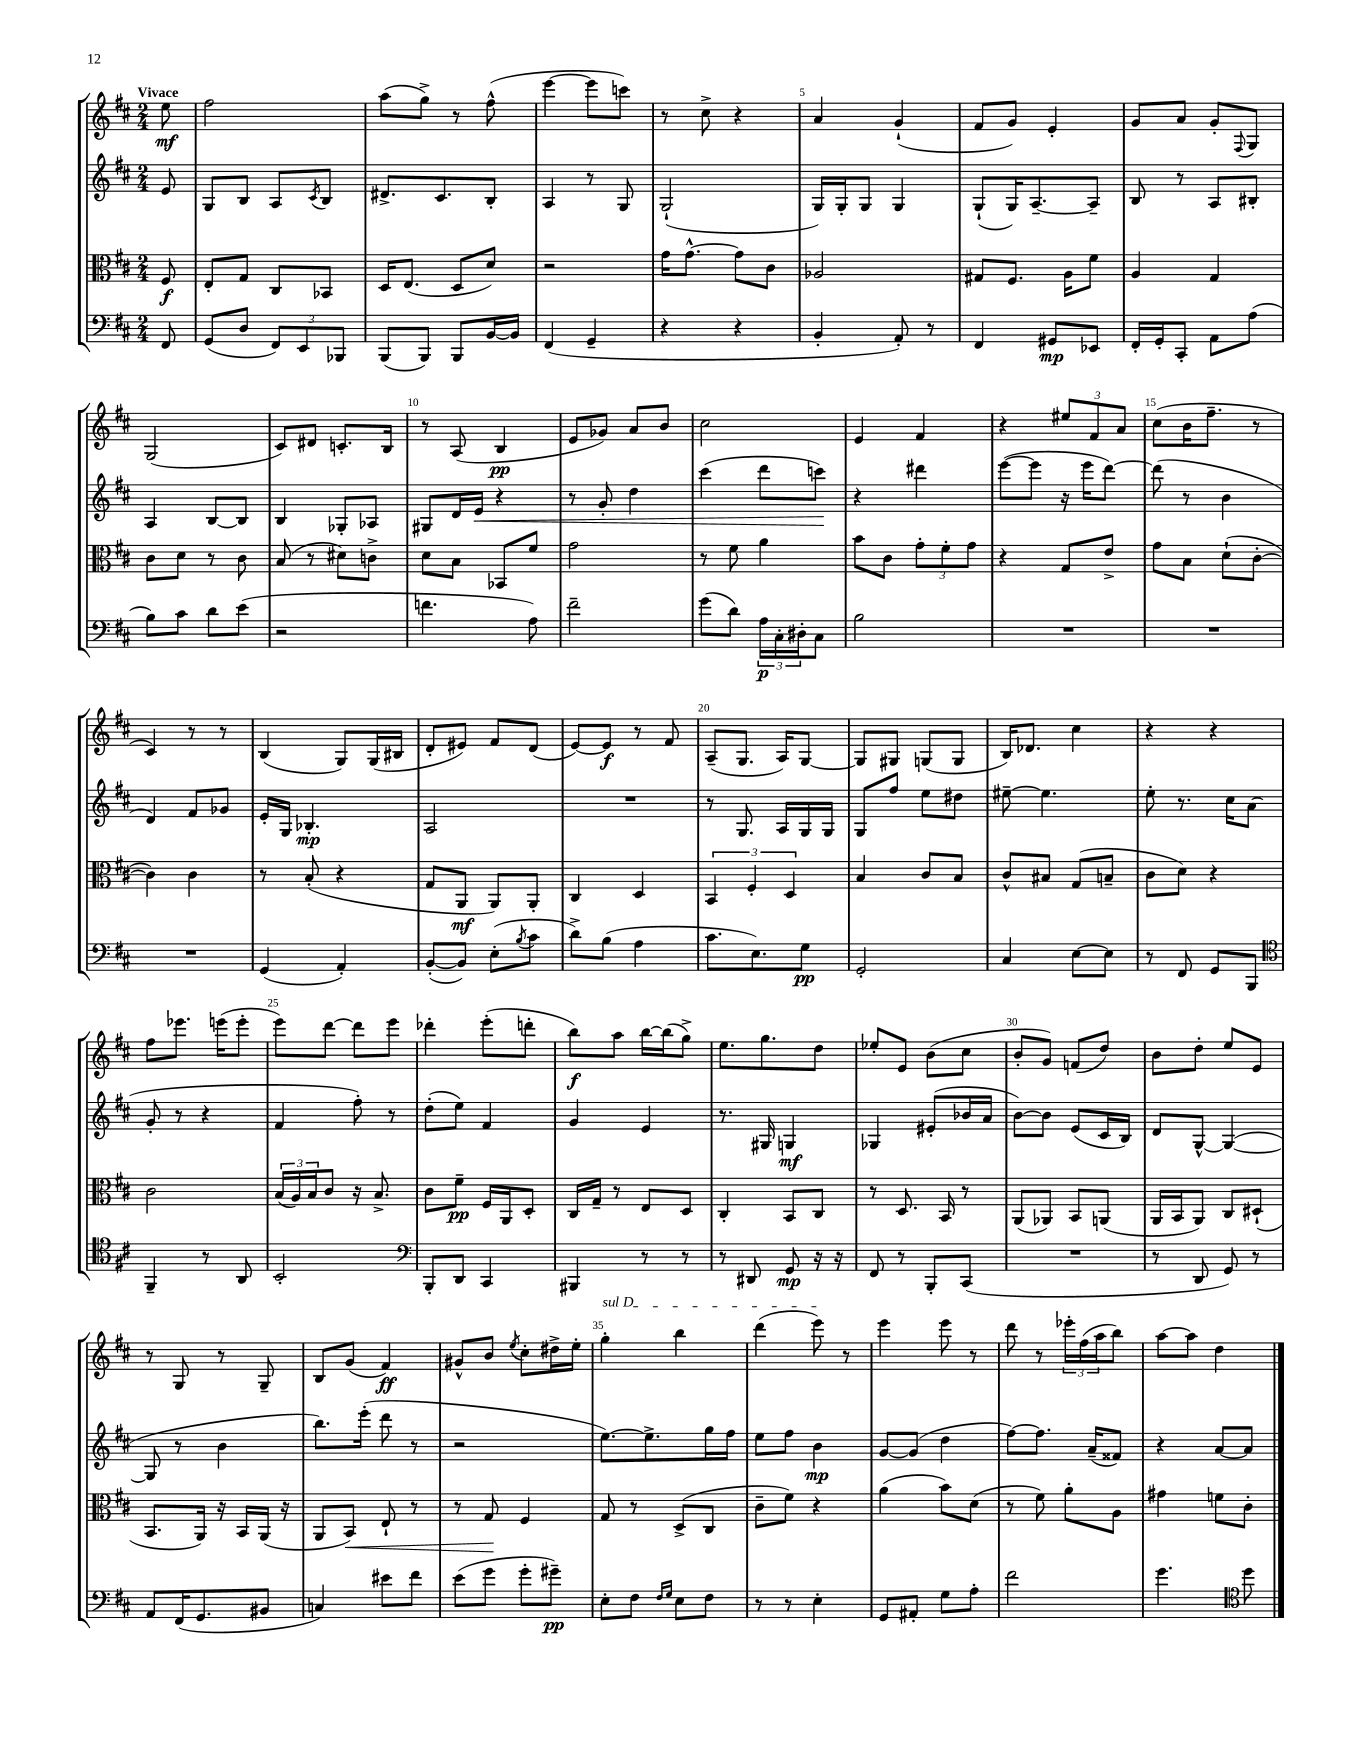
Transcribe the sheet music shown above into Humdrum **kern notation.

**kern	**dynam	**kern	**dynam	**kern	**dynam	**kern	**dynam
*part4	*part4	*part3	*part3	*part2	*part2	*part1	*part1
*staff4	*staff4	*staff3	*staff3	*staff2	*staff2	*staff1	*staff1
*clefF4	*	*clefC3	*	*clefG2	*	*clefG2	*
*k[f#c#]	*	*k[f#c#]	*	*k[f#c#]	*	*k[f#c#]	*
*M2/4	*	*M2/4	*	*M2/4	*	*M2/4	*
=	=	=	=	=	=	=	=
!	!	!	!	!	!	!LO:TX:a:B:t=Vivace	!
8FF#/	.	8F#/	f	8e/	.	8ee\	mf
=1	=1	=1	=1	=1	=1	=1	=1
(8GG/L	.	8E'/L	.	8G/L	.	2ff#\	.
8D/J	.	8G/J	.	8B/J	.	.	.
12FF#/L)	.	8C#/L	.	8A/L	.	.	.
12EE/	.	.	.	.	.	.	.
.	.	.	.	8qc#/	.	.	.
.	.	8BB-X/J	.	8B/J	.	.	.
12BBB-X/J	.	.	.	.	.	.	.
=2	=2	=2	=2	=2	=2	=2	=2
(8BBB/L	.	16D/KL	.	8.d#X^/L	.	(8aa\L	.
.	.	(8.E/J	.	.	.	.	.
8BBB/J)	.	.	.	.	.	8gg^\J)	.
.	.	.	.	8.c#/	.	.	.
8BBB/L	.	8D/L	.	.	.	8r	.
[16BB/L	.	8d/J)	.	8B'/J	.	(8ff#^^\	.
16BB/JJ]	.	.	.	.	.	.	.
=3	=3	=3	=3	=3	=3	=3	=3
(4FF#/	.	2r	.	4A/	.	[4eee\	.
4GG~/	.	.	.	8r	.	8eee\L]	.
.	.	.	.	8G/	.	8cccn\J)	.
=4	=4	=4	=4	=4	=4	=4	=4
4r	.	16g\KL	.	(2G`/	.	8r	.
.	.	[8.g^^\J	.	.	.	.	.
.	.	.	.	.	.	8cc#^\	.
4r	.	8g\L]	.	.	.	4r	.
.	.	8c#\J	.	.	.	.	.
=5	=5	=5	=5	=5	=5	=5	=5
4BB'/	.	2A-X/	.	16G/LL)	.	4a/	.
.	.	.	.	16G'/J	.	.	.
.	.	.	.	8G/J	.	.	.
8AA'/)	.	.	.	4G/	.	(4g`/	.
8r	.	.	.	.	.	.	.
=6	=6	=6	=6	=6	=6	=6	=6
4FF#/	.	8G#X/L	.	(8G`/L	.	8f#/L	.
.	.	8.F#/J	.	16G/K)	.	8g/J)	.
.	.	.	.	[8.A~/	.	.	.
8GG#X/L	mp	.	.	.	.	4e'/	.
.	.	16A\KL	.	.	.	.	.
8EE-X/J	.	8f#\J	.	8A~/J]	.	.	.
=7	=7	=7	=7	=7	=7	=7	=7
16FF#'/LL	.	4A/	.	8B/	.	8g/L	.
16GG'/J	.	.	.	.	.	.	.
8CC#'/J	.	.	.	8r	.	8a/J	.
8AA\L	.	4G/	.	8A/L	.	8g'/L	.
.	.	.	.	.	.	8qqF#/	.
(8A\J	.	.	.	8B#X'/J	.	8G/J	.
!!LO:LB:g=z
=8	=8	=8	=8	=8	=8	=8	=8
8B\L)	.	8c#\L	.	4A/	.	(2G/	.
8c#\J	.	8d\J	.	.	.	.	.
8d\L	.	8r	.	[8B/L	.	.	.
(8e\J	.	8c#\	.	8B/J]	.	.	.
=9	=9	=9	=9	=9	=9	=9	=9
2r	.	(8B/	.	4B/	.	8c#/L)	.
.	.	8r	.	.	.	8d#X/J	.
.	.	8d#X\L)	.	8G-X'/L	.	8.cn'/L	.
.	.	8cn^\J	.	8A-X/J	.	.	.
.	.	.	.	.	.	16B/Jk	.
=10	=10	=10	=10	=10	=10	=10	=10
4.fn\	.	8d\L	.	8G#X/L	.	8r	.
.	.	8B\J	.	16d/L	.	(8A/	.
!	!	!	!	!	!LO:HP:b	!	!
.	.	.	.	16e/JJ	<	.	.
.	.	8BB-X/L	.	4r	.	4B/	pp
8A\)	.	8f#/J	.	.	.	.	.
=11	=11	=11	=11	=11	=11	=11	=11
2f#~\	.	2g\	.	8r	.	8e/L	.
.	.	.	.	8g'/	.	8g-X/J)	.
.	.	.	.	4dd\	.	8a/L	.
.	.	.	.	.	.	8b/J	.
=12	=12	=12	=12	=12	=12	=12	=12
(8g\L	.	8r	.	(4ccc#\	.	2cc#\	.
8d\J)	.	8f#\	.	.	.	.	.
24A\LL	p	4a\	.	8ddd\L	.	.	.
24C#'\	.	.	.	.	.	.	.
24D#X'\J	.	.	.	.	.	.	.
8C#\J	.	.	.	8cccn\J)	.	.	.
.	.	.	.	.	[	.	.
=13	=13	=13	=13	=13	=13	=13	=13
2B\	.	8b\L	.	4r	.	4e/	.
.	.	8c#\J	.	.	.	.	.
.	.	12g'\L	.	4ddd#X\	.	4f#/	.
.	.	12f#'\	.	.	.	.	.
.	.	12g\J	.	.	.	.	.
=14	=14	=14	=14	=14	=14	=14	=14
2r	.	4r	.	([8eee\L	.	4r	.
.	.	.	.	8eee\J]	.	.	.
.	.	8G/L	.	16r	.	12ee#X/L	.
.	.	.	.	16eee\KL	.	.	.
.	.	.	.	.	.	12f#/	.
.	.	8e^/J	.	[8ddd\J)	.	.	.
.	.	.	.	.	.	12a/J	.
=15	=15	=15	=15	=15	=15	=15	=15
2r	.	8g\L	.	(8ddd\]	.	(8cc#\L	.
.	.	8B\J	.	8r	.	16b\K	.
.	.	.	.	.	.	8.ff#~\J	.
.	.	(8d`\L	.	4b\	.	.	.
.	.	[8c#'\J	.	.	.	8r	.
!!LO:LB:g=z
=16	=16	=16	=16	=16	=16	=16	=16
2r	.	4c#\])	.	4d/)	.	4c#/)	.
.	.	4c#\	.	8f#/L	.	8r	.
.	.	.	.	8g-X/J	.	8r	.
=17	=17	=17	=17	=17	=17	=17	=17
(4GG/	.	8r	.	16e'/LL	.	(4B/	.
.	.	.	.	16G/JJ	.	.	.
.	.	(8B'/	.	4.B-X'/	mp	.	.
4AA'/)	.	4r	.	.	.	8G/L)	.
.	.	.	.	.	.	(16G/L	.
.	.	.	.	.	.	16B#X/JJ	.
=18	=18	=18	=18	=18	=18	=18	=18
([8BB'/L	.	8G/L	.	2A/	.	8d'/L	.
8BB/J])	.	8AA/J	mf	.	.	8e#X/J)	.
(8E'\L	.	8AA/L)	.	.	.	8f#/L	.
8qB/	.	.	.	.	.	.	.
8c#\J	.	8AA'/J	.	.	.	(8d/J	.
=19	=19	=19	=19	=19	=19	=19	=19
8d^\L)	.	4C#/	.	2r	.	[8e/L)	.
(8B\J	.	.	.	.	.	8e/J]	f
4A\	.	4D/	.	.	.	8r	.
.	.	.	.	.	.	8f#/	.
=20	=20	=20	=20	=20	=20	=20	=20
8.c#\L	.	6BB/	.	8r	.	(8A~/L	.
.	.	.	.	8.G/	.	8.G/J	.
.	.	6F#'/	.	.	.	.	.
8.E\)	.	.	.	.	.	.	.
.	.	.	.	16A/LL	.	16A/KL)	.
.	.	6D/	.	.	.	.	.
8G\J	pp	.	.	16G/	.	[8G/J	.
.	.	.	.	16G/JJ	.	.	.
=21	=21	=21	=21	=21	=21	=21	=21
2GG'/	.	4B/	.	8G/L	.	8G/L]	.
.	.	.	.	8ff#/J	.	8G#X/J	.
.	.	8c#/L	.	8ee\L	.	(8Gn/L	.
.	.	8B/J	.	8dd#X\J	.	8G/J	.
=22	=22	=22	=22	=22	=22	=22	=22
4C#/	.	8c#^^/L	.	[8ee#X~\	.	16B/KL)	.
.	.	.	.	.	.	8.d-X/J	.
.	.	8B#X/J	.	4.ee#\]	.	.	.
[8E\L	.	(8G/L	.	.	.	4cc#\	.
8E\J]	.	8Bn~/J	.	.	.	.	.
=23	=23	=23	=23	=23	=23	=23	=23
8r	.	8c#\L	.	8ee'\	.	4r	.
8FF#/	.	8d\J)	.	8.r	.	.	.
8GG/L	.	4r	.	.	.	4r	.
.	.	.	.	16cc#\KL	.	.	.
8BBB/J	.	.	.	(8a\J	.	.	.
!!LO:LB:g=z
=24	=24	=24	=24	=24	=24	=24	=24
*clefC4	*	*	*	*	*	*	*
4FF#~/	.	2c#\	.	8g'/	.	8ff#\L	.
.	.	.	.	8r	.	8.eee-X\J	.
8r	.	.	.	4r	.	.	.
.	.	.	.	.	.	(16eeen\KL	.
8AA/	.	.	.	.	.	8eee'\J	.
=25	=25	=25	=25	=25	=25	=25	=25
2BB'/	.	(24B/LL	.	4f#/	.	8eee\L)	.
.	.	24A/)	.	.	.	.	.
.	.	24B/J	.	.	.	.	.
.	.	8c#/J	.	.	.	[8ddd\J	.
.	.	16r	.	8ff#'\)	.	8ddd\L]	.
.	.	8.B^/	.	.	.	.	.
.	.	.	.	8r	.	8eee\J	.
=26	=26	=26	=26	=26	=26	=26	=26
*clefF4	*	*	*	*	*	*	*
8BBB'/L	.	8c#\L	.	(8dd'\L	.	4ddd-X'\	.
8DD/J	.	8f#~\J	pp	8ee\J)	.	.	.
4CC#/	.	16F#/LL	.	4f#/	.	(8eee'\L	.
.	.	16AA/J	.	.	.	.	.
.	.	8D'/J	.	.	.	8dddn'\J	.
=27	=27	=27	=27	=27	=27	=27	=27
4BBB#X/	.	16C#/LL	.	4g/	.	8bb\L)	f
.	.	16G~/JJ	.	.	.	.	.
.	.	8r	.	.	.	8aa\J	.
8r	.	8E/L	.	4e/	.	[16bb\LL	.
.	.	.	.	.	.	(16bb\J]	.
8r	.	8D/J	.	.	.	8gg^\J)	.
=28	=28	=28	=28	=28	=28	=28	=28
8r	.	4C#'/	.	8.r	.	8.ee\L	.
8DD#X/	.	.	.	.	.	.	.
.	.	.	.	16G#X/	.	8.gg\	.
8GG/	mp	8BB/L	.	4Gn/	mf	.	.
16r	.	8C#/J	.	.	.	8dd\J	.
16r	.	.	.	.	.	.	.
=29	=29	=29	=29	=29	=29	=29	=29
8FF#/	.	8r	.	4G-X/	.	8ee-X'/L	.
8r	.	8.D/	.	.	.	8e/J	.
8BBB'/L	.	.	.	(8e#X'/L	.	(8b\L	.
.	.	16BB/	.	.	.	.	.
(8CC#/J	.	8r	.	16b-X/L	.	8cc#\J	.
.	.	.	.	16a/JJ	.	.	.
=30	=30	=30	=30	=30	=30	=30	=30
2r	.	(8AA/L	.	[8b\L)	.	8b'/L	.
.	.	8AA-X/J)	.	8b\J]	.	8g/J)	.
.	.	8BB/L	.	(8e/L	.	(8fn/L	.
.	.	(8AAn/J	.	16c#/L	.	8dd/J)	.
.	.	.	.	16B/JJ)	.	.	.
=31	=31	=31	=31	=31	=31	=31	=31
8r	.	16AA/LL	.	8d/L	.	8b\L	.
.	.	16BB/J	.	.	.	.	.
8DD/	.	8AA/J)	.	[8G^^/J	.	8dd'\J	.
8GG/)	.	8C#/L	.	(4G/_	.	8ee/L	.
8r	.	(8D#X`/J	.	.	.	8e/J	.
!!LO:LB:g=z
=32	=32	=32	=32	=32	=32	=32	=32
8AA/L	.	8.BB/L	.	8G/]	.	8r	.
(16FF#/K	.	.	.	8r	.	8G/	.
8.GG/	.	16AA/Jk)	.	.	.	.	.
.	.	16r	.	4b\	.	8r	.
.	.	16BB/LL	.	.	.	.	.
8BB#X/J	.	(16AA/JJ	.	.	.	8G~/	.
.	.	16r	.	.	.	.	.
=33	=33	=33	=33	=33	=33	=33	=33
4Cn/)	.	8AA/L	.	8.bb\L)	.	8B/L	.
!	!	!	!LO:HP:b	!	!	!	!
.	.	8BB/J)	<	.	.	(8g/J	.
.	.	.	.	(16eee'\Jk	.	.	.
8e#X\L	.	8E`/	.	8ddd\	.	4f#/)	ff
8f#\J	.	8r	.	8r	.	.	.
=34	=34	=34	=34	=34	=34	=34	=34
(8e\L	.	8r	.	2r	.	8g#X^^/L	.
8g\J	.	8G/	.	.	.	8b/J	.
.	.	.	.	.	.	8qee/	.
8g'\L	.	4F#/	[	.	.	8cc#'\L	.
8g#X~\J)	pp	.	.	.	.	16dd#X^\L	.
.	.	.	.	.	.	16ee'\JJ	.
=35	=35	=35	=35	=35	=35	=35	=35
!	!	!	!	!	!	!LO:TX:a:i:t=sul D	!
8E'\L	.	8G/	.	[8.ee\L)	.	4gg'\	.
8F#\J	.	8r	.	.	.	.	.
.	.	.	.	8.ee^\]	.	.	.
16qqF#/LL	.	.	.	.	.	.	.
16qqG/JJ	.	.	.	.	.	.	.
8E\L	.	(8D^/L	.	.	.	4bb\	.
8F#\J	.	8C#/J	.	16gg\L	.	.	.
.	.	.	.	16ff#\JJ	.	.	.
=36	=36	=36	=36	=36	=36	=36	=36
8r	.	8c#~\L	.	8ee\L	.	(4ddd\	.
8r	.	8f#\J)	.	8ff#\J	.	.	.
4E'\	.	4r	.	4b\	mp	8eee\)	.
.	.	.	.	.	.	8r	.
=37	=37	=37	=37	=37	=37	=37	=37
8GG/L	.	(4a\	.	[8g/L	.	4eee\	.
8AA#X'/J	.	.	.	(8g/J]	.	.	.
8G\L	.	8b\L)	.	4dd\	.	8eee\	.
8A'\J	.	(8d\J	.	.	.	8r	.
=38	=38	=38	=38	=38	=38	=38	=38
2f#\	.	8r	.	[8ff#\L)	.	8ddd\	.
.	.	8f#\)	.	8.ff#\J]	.	8r	.
.	.	8a'\L	.	.	.	24eee-X'\LL	.
.	.	.	.	.	.	(24ff#\	.
.	.	.	.	(16a~/KL	.	.	.
.	.	.	.	.	.	24aa\J	.
.	.	8A\J	.	8f##X/J)	.	8bb\J)	.
=39	=39	=39	=39	=39	=39	=39	=39
4.g\	.	4g#X\	.	4r	.	[8aa\L	.
.	.	.	.	.	.	8aa\J]	.
.	.	8fn\L	.	[8a/L	.	4dd\	.
*clefC4	*	*	*	*	*	*	*
8dd\	.	8c#'\J	.	8a/J]	.	.	.
==	==	==	==	==	==	==	==
*-	*-	*-	*-	*-	*-	*-	*-
